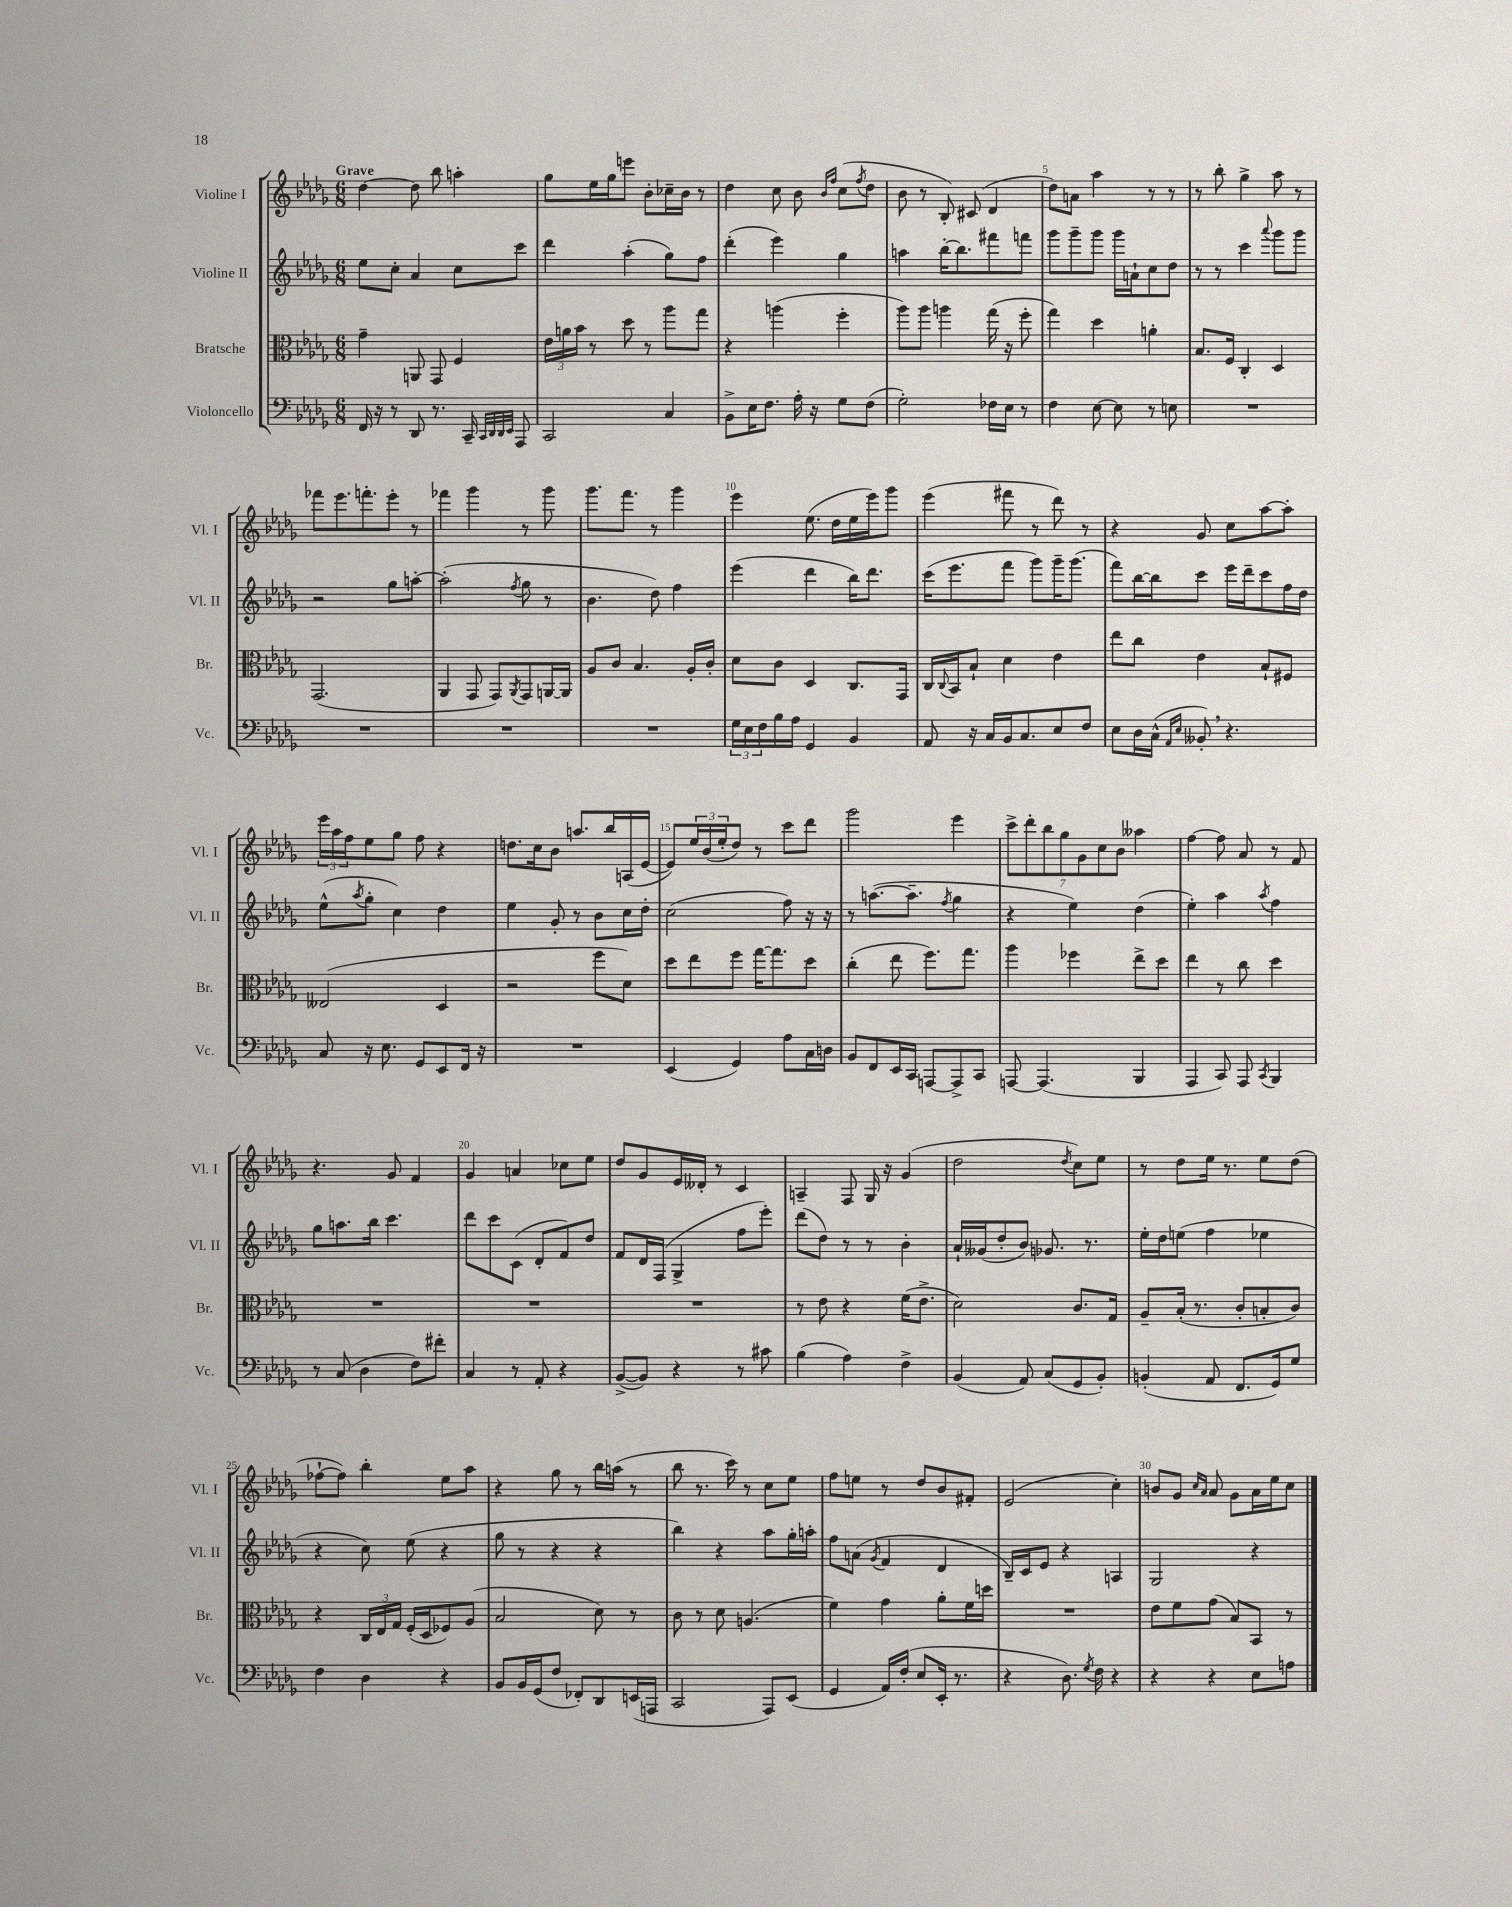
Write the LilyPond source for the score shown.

<<
\new StaffGroup <<
\new Staff = "s0" \with { instrumentName = "Violine I" shortInstrumentName = "Vl. I" } {
    \clef treble \key des \major \numericTimeSignature \time 6/8 \tempo "Grave"
    des''4~ des''8 bes''8 a''4-. |
    ges''8 ees''16 ges''16 e'''8 bes'8-. ces''16-- bes'16 r8 |
    des''4 c''8 bes'8 \grace { bes'16 f''16 } c''8( \acciaccatura { f''8 } des''8 |
    bes'8 r8 bes8-.) cis'8( des'4 |
    des''8) a'8 aes''4 r8 r8 |
    r8 bes''8-. ges''4-> aes''8 r8 |
    fes'''8 ees'''8. f'''8.-. ees'''8-. r8 |
    fes'''4 ges'''4 r8 ges'''8 |
    ges'''8. f'''8. r8 ges'''4 |
    ees'''4 ees''8.( des''16 ees''16 ees'''16) ges'''8 |
    ees'''4( fis'''8 r8 des'''8) r8 |
    r4 ges'8 c''8 aes''8~ aes''8-. |
    \tuplet 3/2 { ees'''16 aes''16 f''16 } ees''8 ges''8 f''8 r4 |
    d''8. c''16 bes'8 a''8. bes''16 a16( ees'16~ |
    ees'8) \tuplet 3/2 { ees''16 bes'16( ees''16-. } des''8) r8 c'''8 des'''8 |
    ges'''2 ees'''4 |
    \tuplet 7/4 { c'''8-> des'''8-. bes''8 ges''8 ges'8 c''8 bes'8 } aeses''4 |
    f''4~ f''8 aes'8 r8 f'8 |
    r4. ges'8 f'4 |
    ges'4 a'4 ces''8 ees''8 |
    des''8 ges'8 ees'16 deses'16-. r8 c'4 |
    a4-- f8 ges16 r16 ges'4( |
    des''2 \acciaccatura { des''8 } c''8) ees''8 |
    r8 des''8 ees''16 r8. ees''8 des''8( |
    fes''8~-! fes''8) bes''4-. ees''8 aes''8 |
    r4 ges''8 r8 bes''16 a''16( r8 |
    bes''8 r8. c'''16) r8 c''8 ees''8 |
    f''8 e''8 r8 des''8 bes'8 fis'8-. |
    ees'2( c''4-.) |
    b'8 ges'8 \grace { c''16 aes'16 } aes'8 ges'8 aes'16 ees''16 c''8 \bar "|." |
}
\new Staff = "s1" \with { instrumentName = "Violine II" shortInstrumentName = "Vl. II" } {
    \clef treble \key des \major \numericTimeSignature \time 6/8
    ees''8 c''8-. aes'4 c''8 c'''8 |
    des'''4 aes''4-.( ges''8) f''8 |
    des'''4-.( ees'''4) ges''4 |
    a''4 bes''16~-. bes''8. fis'''8 f'''8 |
    ges'''8 ges'''8-- ges'''8 ges'''16 a'16-! c''8 des''8 |
    r8 r8 c'''4 \appoggiatura { aes'''8 } ges'''8 ges'''8 |
    r2 ges''8 a''8~-. |
    a''2-.( \acciaccatura { f''8 } ges''8 r8 |
    bes'4. des''8) f''4 |
    ees'''4( des'''4 bes''16) des'''8. |
    c'''16( ees'''8. f'''8 ges'''8) ges'''16-- ges'''8.( |
    f'''8) bes''16~ bes''16 c'''8 ees'''16 des'''16-- c'''8 f''16 des''16 |
    ees''8-^( \acciaccatura { aes''8 } ges''8-. c''4) des''4 |
    ees''4 ges'8-. r8 bes'8 c''16 des''16-. |
    c''2( f''8) r16 r16 |
    r8 a''8.~( a''8.-- \acciaccatura { f''8 } ges''4 |
    r4 ees''4) des''4( |
    ees''4-.) aes''4 \acciaccatura { aes''8 } f''4 |
    ges''8 a''8. bes''16 c'''4. |
    des'''8 c'''8 c'8( des'8-. f'8) des''8 |
    f'8 des'16 f16( ges4-> f''8 ees'''8-.) |
    des'''8( des''8) r8 r8 bes'4-. |
    aes'16-! geses'16( des''8-. bes'8) ges'8. r8. |
    ees''16-. des''16 e''8( f''4 ees''4 |
    r4 c''8) ees''8( r4 |
    ges''8 r8 r4 r4 |
    bes''4) r4 aes''8 ges''16-. a''16-. |
    f''8 a'8( \acciaccatura { ges'8 } f'4 des'4 |
    bes16--) c'16 ees'8 r4 a4 |
    ges2 r4 \bar "|." |
}
\new Staff = "s2" \with { instrumentName = "Bratsche" shortInstrumentName = "Br." } {
    \clef alto \key des \major \numericTimeSignature \time 6/8
    ges'4-- a,8 ges,8 f4 |
    \tuplet 3/2 { ees'16 a'16 bes'16 } r8 des''8 r8 aes''8 ges''8 |
    r4 a''4( f''4-. |
    aes''8) aes''8 a''4 ges''16( r16 f''8-. |
    ges''4) des''4 a'4-. |
    bes8. f16 c4-. des4 |
    ges,2.( |
    aes,4 ges,8 ges,8) \acciaccatura { aes,8 } ges,8 a,16~ a,16 |
    aes8 c'8 bes4. aes16-. c'16-. |
    des'8 c'8 des4 c8. ges,16 |
    c16 \appoggiatura { c8 } bes,16 bes8-! des'4 ees'4 |
    ees''8 c''8 ees'4 bes8-! fis8 |
    eeses2( des4 |
    r2 f''8 des'8) |
    des''8 ees''8 f''8 ges''16~ ges''8. des''8 |
    c''4-.( ees''8 f''8.) ges''8. |
    aes''4 fes''4 ees''8-> des''8 |
    ees''4 r8 c''8 des''4 |
    R2. |
    R2. |
    R2. |
    r8 ees'8 r4 f'16( ees'8.-> |
    des'2) c'8. ges16 |
    aes8-- bes16-.( r8. c'8-. b8-. c'8) |
    r4 \tuplet 3/2 { c16 ees16 ges16 } f16-.( des16 fes8) aes8( |
    bes2 des'8) r8 |
    c'8 r8 des'8 a4.( |
    f'4) ges'4 aes'8-. f'16 d''16 |
    R2. |
    ees'8 f'8 ges'8( bes8) bes,8 r8 \bar "|." |
}
\new Staff = "s3" \with { instrumentName = "Violoncello" shortInstrumentName = "Vc." } {
    \clef bass \key des \major \numericTimeSignature \time 6/8
    f,16 r16 r8 des,8 r8. c,16-- \grace { c,32 des,32 des,32 ees,32 } aes,,8 |
    c,2 c4 |
    bes,8-> ees16 f8. aes16-. r16 ges8 f8( |
    ges2-.) fes16 ees16 r8 |
    f4 ees8~ ees8 r8 e8 |
    R2. |
    R2. |
    R2. |
    R2. |
    \tuplet 3/2 { ges16 ees16 f16 } bes16 aes16 ges,4 bes,4 |
    aes,8 r16 c16 bes,16 c8. ees8 f8 |
    ees8 des16 c16-^( \grace { aes,16 ees16 } beses,8-.) \breathe r4. |
    c8 r16 ees8. ges,8 ees,8 f,16 r16 |
    R2. |
    ees,4( ges,4) aes8 c16 d16 |
    bes,8 f,8 ees,16 c,16 a,,8~ a,,8-> c,8 |
    a,,8~ a,,4.( bes,,4 |
    aes,,4 c,8) aes,,8 \acciaccatura { c,8 } bes,,4 |
    r8 c8( des4 f8) fis'8-. |
    c4 r8 aes,8-. r4 |
    bes,8~->( bes,8) r4 r8 cis'8 |
    bes4( aes4) f4-> |
    bes,4( aes,8) c8( ges,8 bes,8-.) |
    b,4-.( aes,8 f,8. ges,16) ges8 |
    f4 des4 r4 |
    bes,8 bes,16 ges,16( f8 fes,8-.) des,8 e,16( a,,16 |
    c,2 aes,,8) ees,8( |
    ges,4 aes,16) f16-.( ees8 ees,16-. r8. |
    r4 des8.) \acciaccatura { ges8 } f16 r4 |
    r4 r4 ees8 a8 \bar "|." |
}
>>
>>
\layout { \context { \Score \override BarNumber.break-visibility = ##(#f #t #t) barNumberVisibility = #(every-nth-bar-number-visible 5) } }
